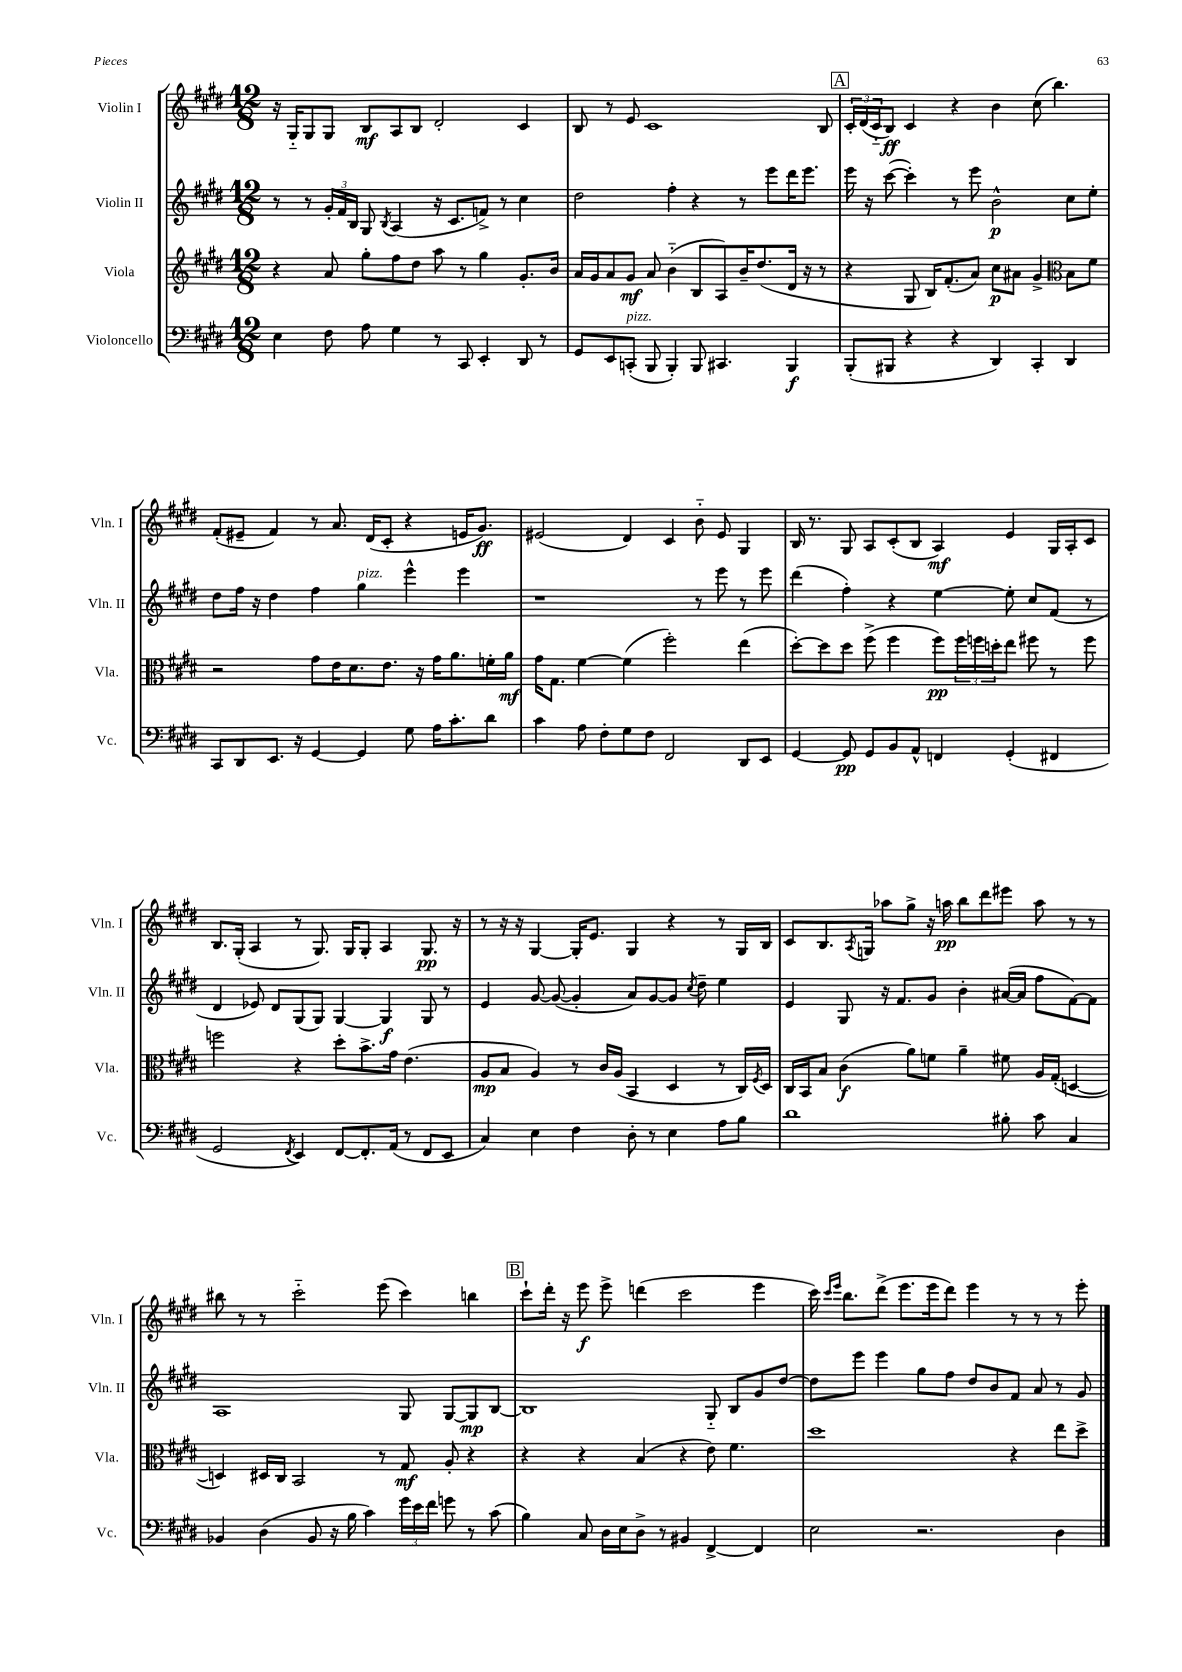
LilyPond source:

<<
\new StaffGroup <<
\new Staff = "s0" \with { instrumentName = "Violin I" shortInstrumentName = "Vln. I" } {
    \clef treble \key e \major \numericTimeSignature \time 12/8
    r16 gis16-_ gis8 gis8 b8\mf a8 b8 dis'2-. cis'4 |
    b8 r8 e'8 cis'1 b8 |
    \mark \markup { \box "A" } \tuplet 3/2 { cis'16-. dis'16( cis'16-_ } b8\ff) cis'4 r4 b'4 cis''8( b''4.) |
    fis'8-.( eis'8-- fis'4) r8 a'8. dis'16( cis'8-. r4 e'16 gis'8.\ff) |
    eis'2( dis'4) cis'4 b'8-_ eis'8 gis4 |
    b16 r8. gis8 a8 cis'8-.( b8 a4\mf) e'4 gis16 a16-. cis'8 |
    b8. gis16-.( a4 r8 gis8.) gis16 gis8-. a4 gis8.\pp r16 |
    r8 r16 r16 gis4~ gis16-. e'8. gis4 r4 r8 gis16 b16 |
    cis'8 b8. \acciaccatura { a8 } g16 aes''8 gis''8-> r16 a''16\pp b''8 dis'''8 eis'''8 a''8 r8 r8 |
    bis''8 r8 r8 cis'''2-_ e'''8( cis'''4) b''4 |
    \mark \markup { \box "B" } cis'''8-! dis'''16-. r16 e'''8\f e'''8-> d'''4( cis'''2 e'''4 |
    cis'''16) \grace { cis'''16 e'''16 } b''8. dis'''8->( e'''8. e'''16 dis'''8) e'''4 r8 r8 r8 e'''8-. \bar "|." |
}
\new Staff = "s1" \with { instrumentName = "Violin II" shortInstrumentName = "Vln. II" } {
    \clef treble \key e \major \numericTimeSignature \time 12/8
    r8 r8 \tuplet 3/2 { gis'16-. fis'16 b16 } gis8 \acciaccatura { b8 } a4( r16 cis'8. f'8->) r8 cis''4 |
    dis''2 fis''4-. r4 r8 e'''8 dis'''16 e'''8. |
    \mark \markup { \box "A" } e'''16 r16 cis'''8~( cis'''4-.) r8 e'''8 b'2-^\p cis''8 e''8-. |
    dis''8 fis''16 r16 dis''4 fis''4 gis''4^\markup { \italic "pizz." } e'''4-^ e'''4 |
    r1 r8 e'''8 r8 e'''8 |
    dis'''4( fis''4-.) r4 e''4~ e''8-. cis''8 fis'8( r8 |
    dis'4 ees'8) dis'8 gis8( gis8) gis4~ gis4\f gis8 r8 |
    e'4 gis'8~ gis'8~( gis'4-. a'8) gis'8~ gis'8 \acciaccatura { cis''8 } dis''8-- e''4 |
    e'4 gis8 r16 fis'8. gis'8 b'4-. ais'16~( ais'16 fis''8 fis'8~) fis'8 |
    a1 gis8 gis8~ gis8\mp b8~ |
    \mark \markup { \box "B" } b1 gis8-_ b8 gis'8 dis''8~ |
    dis''8 e'''8 e'''4 gis''8 fis''8 dis''8 b'8 fis'8 a'8 r8 gis'8 \bar "|." |
}
\new Staff = "s2" \with { instrumentName = "Viola" shortInstrumentName = "Vla." } {
    \clef treble \key e \major \numericTimeSignature \time 12/8
    r4 a'8 gis''8-. fis''8 dis''8 a''8 r8 gis''4 gis'8.-. b'16 |
    a'16 gis'16 a'8 gis'8\mf a'8 b'4-_( b8 a8) b'16-- dis''8.( dis'16 r16 r8 |
    \mark \markup { \box "A" } r4 gis8 b16) fis'8.-.( a'8) cis''8\p ais'8 gis'4-> \clef alto b8 fis'8 |
    r2 gis'8 e'16 dis'8. e'8. r16 gis'16 a'8. f'16-. a'16\mf |
    gis'16 gis8. fis'4~ fis'4( fis''2-.) e''4( |
    dis''8~-.) dis''8 dis''8 fis''8->( fis''4 fis''8\pp) \tuplet 3/2 { fis''16 f''16 d''16-. } e''8 fis''8 r8 fis''8 |
    f''2 r4 dis''8-. b'8.-> gis'16 e'4.( |
    a8\mp b8 a4) r8 cis'16 a16( b,4 dis4 r8 cis16) \acciaccatura { fis8 } dis16 |
    cis16 b,16 b8 cis'4\f( a'8) f'8 a'4-- fis'8 a16 gis16-.( d4~ |
    d4) dis16 cis16 b,2 r8 gis8\mf a8-. r4 |
    \mark \markup { \box "B" } r4 r4 b4( r4 e'8) fis'4. |
    dis''1 r4 e''8 dis''8-> \bar "|." |
}
\new Staff = "s3" \with { instrumentName = "Violoncello" shortInstrumentName = "Vc." } {
    \clef bass \key e \major \numericTimeSignature \time 12/8
    e4 fis8 a8 gis4 r8 cis,8 e,4-. dis,8 r8 |
    gis,8 e,8 c,8-.^\markup { \italic "pizz." }( b,,8 b,,4-.) b,,8 cis,4. b,,4\f |
    \mark \markup { \box "A" } b,,8-.( bis,,8 r4 r4 dis,4) cis,4-. dis,4 |
    cis,8 dis,8 e,8. r16 gis,4~ gis,4 gis8 a16 cis'8.-. dis'8 |
    cis'4 a8 fis8-. gis8 fis8 fis,2 dis,8 e,8 |
    gis,4~ gis,8\pp gis,8 b,8 a,8-^ f,4 gis,4-.( fis,4 |
    gis,2 \acciaccatura { fis,8 } e,4) fis,8~ fis,8.-. a,16( r8 fis,8 e,8 |
    cis4) e4 fis4 dis8-. r8 e4 a8 b8 |
    dis'1 bis8-. cis'8 cis4 |
    bes,4 dis4( bes,8 r16 b16 cis'4) \tuplet 3/2 { gis'16 e'16 fis'16 } g'8 r8 cis'8( |
    \mark \markup { \box "B" } b4) cis8 dis16 e16 dis8-> r8 bis,4 fis,4~-> fis,4 |
    e2 r2. dis4 \bar "|." |
}
>>
>>
\layout { \context { \Score \remove "Bar_number_engraver" } }
